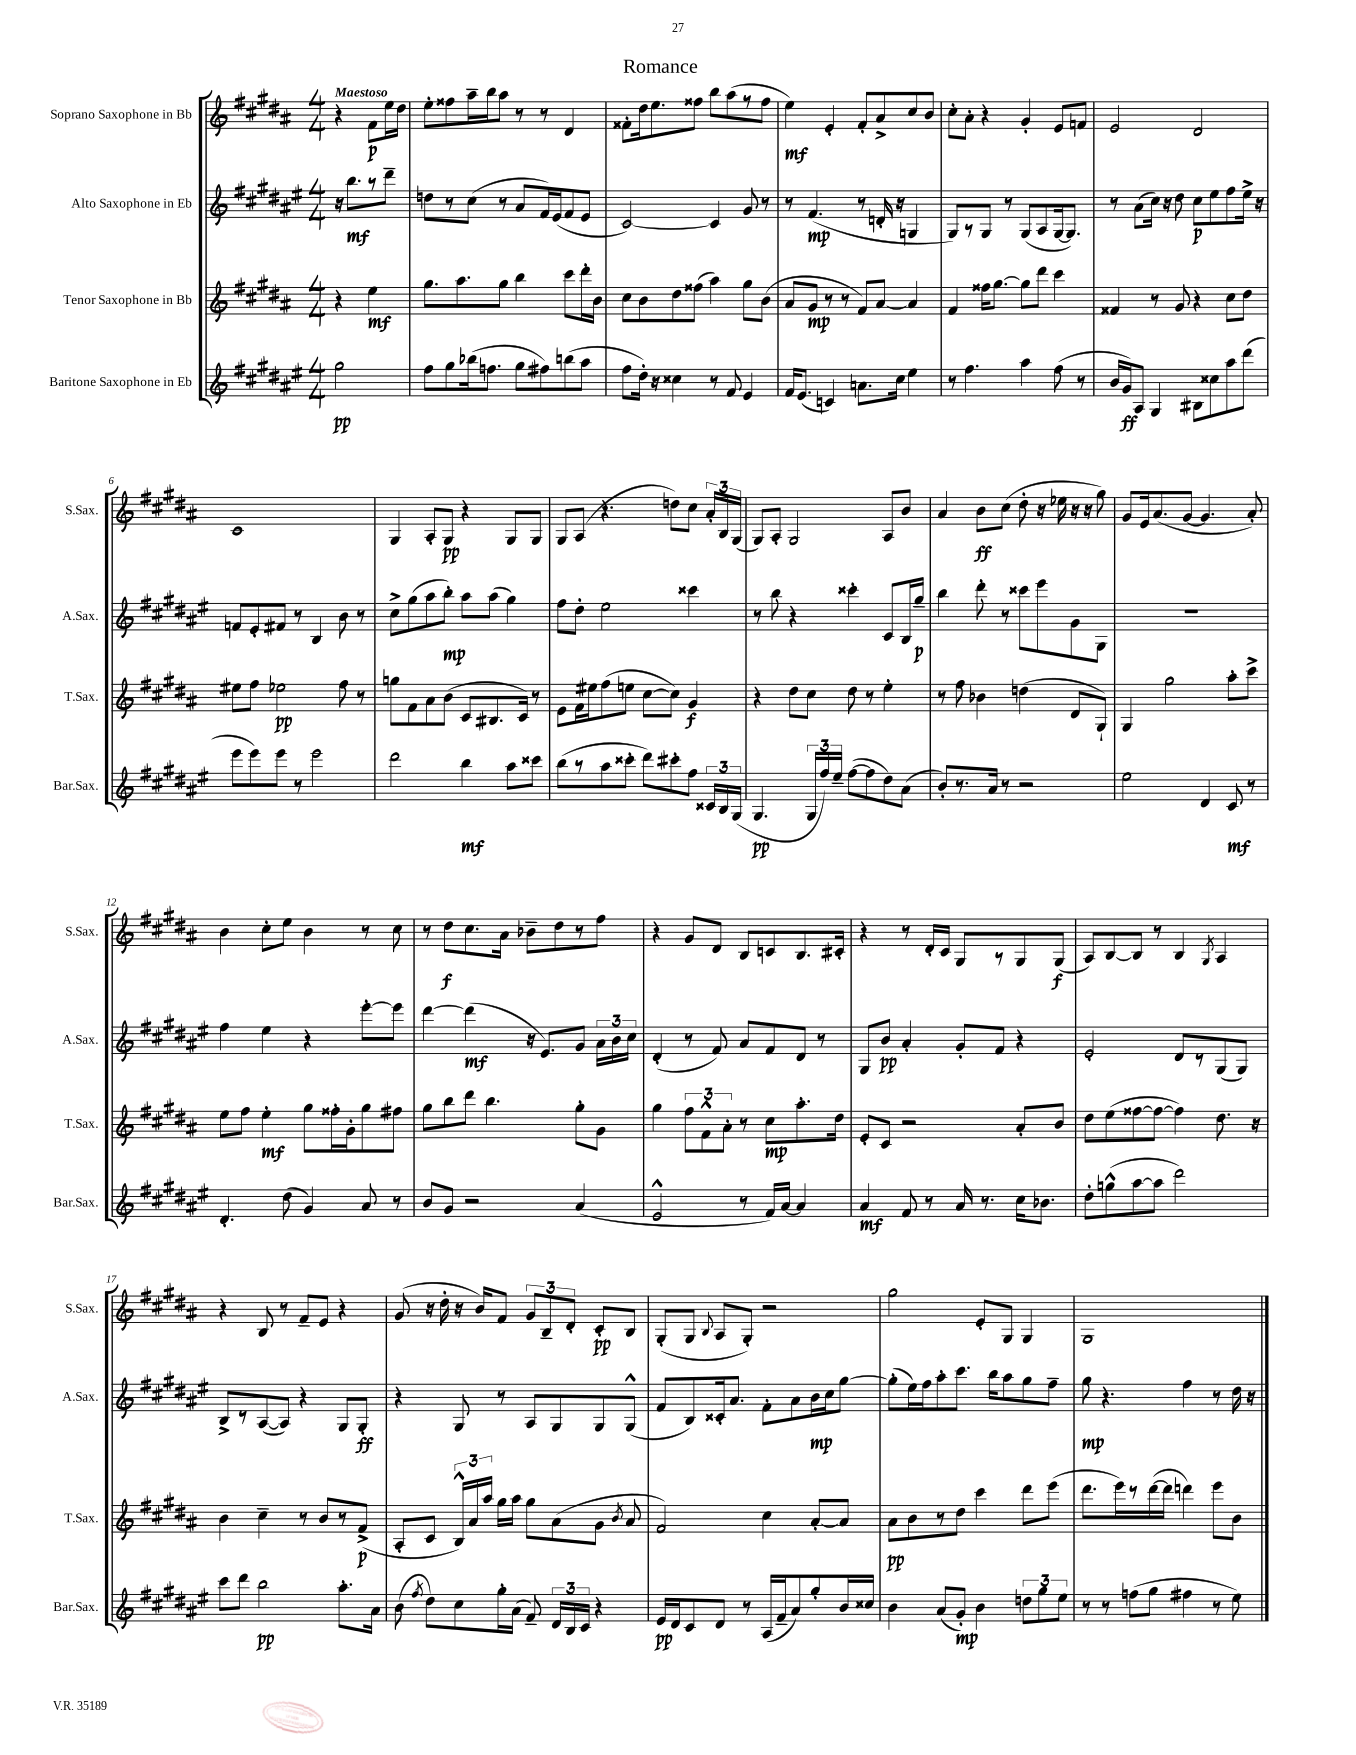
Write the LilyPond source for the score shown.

\header { title = "Romance" }
<<
\new StaffGroup <<
\new Staff = "s0" \with { instrumentName = "Soprano Saxophone in Bb" shortInstrumentName = "S.Sax." } {
    \clef treble \key b \major \numericTimeSignature \time 4/4 \partial 2 \tempo "Maestoso"
    \autoBeamOff r4 fis'8[\p e''16 dis''16] |
    e''8[-. fisis''8 ais''16-- b''16 ais''8] r8 r8 dis'4 |
    fisis'8[-. dis''16 e''8. fisis''8] b''8[ ais''8( r8 fisis''8] |
    e''4\mf) e'4-. fis'8[-. ais'8-> cis''8 b'8] |
    cis''8[-. ais'8]-. r4 gis'4-. e'8[ f'8] |
    e'2 dis'2 |
    cis'1 |
    gis4 ais8[-. gis8]\pp r4 gis8[ gis8] |
    gis8[ ais8]( r4. d''8[) cis''8] \tuplet 3/2 { ais'16[-. b16 gis16]( } |
    gis8[) ais8]-. gis2 ais8[ b'8] |
    ais'4 b'8[\ff cis''8]( dis''8-. r16 ees''16 r16 r16 gis''8) |
    gis'8[ e'16 ais'8.( gis'8]~ gis'4. ais'8-.) |
    b'4 cis''8[-. e''8] b'4 r8 cis''8 |
    r8 dis''8[\f cis''8. ais'16] bes'8[-- dis''8 r8 fis''8] |
    r4 gis'8[ dis'8] b8[ c'8 b8. cis'16]-. |
    r4 r8 dis'16[-. cis'16] gis8[ r8 gis8 gis8]\f( |
    ais8[) b8~ b8] r8 b4 \acciaccatura { gis8 } ais4 |
    r4 b8 r8 fis'8[-- e'8] r4 |
    gis'8( r16 dis''16-. r16 b'16[) fis'8] \tuplet 3/2 { gis'8[ b8-- dis'8]-. } cis'8[-.\pp b8] |
    gis8[-.( gis8] \appoggiatura { b8 } ais8[ gis8]-.) r2 |
    gis''2 e'8[-. gis8] gis4 |
    gis1 \bar "|." |
}
\new Staff = "s1" \with { instrumentName = "Alto Saxophone in Eb" shortInstrumentName = "A.Sax." } {
    \clef treble \key fis \major \numericTimeSignature \time 4/4 \partial 2
    \autoBeamOff r16 b''8.[\mf r8 dis'''8]-- |
    d''8[ r8 cis''8]( r8 ais'8[ fis'16) eis'16( fis'8 eis'8] |
    cis'2~) cis'4 gis'8 r8 |
    r8 fis'4.\mp( r8 d'16-. r16 g4 |
    gis8[) r8 gis8] r8 gis8[( ais8 gis16~ gis8.]) |
    r8 ais'8[( cis''16]) r16 dis''8 cis''8[\p eis''8 fis''8 eis''16]-> r16 |
    f'8[ eis'8-. fis'8] r8 b4 b'8 r8 |
    cis''8[-> gis''8( ais''8 b''8]-.\mp) ais''8[ ais''8]( gis''4) |
    fis''8[ dis''8]-. eis''2 cisis'''4 |
    r8 b''8 r4 cisis'''4-. cis'8[ b16 gis''16]--\p |
    b''4 dis'''8-. r8 cisis'''8[ eis'''8 gis'8 gis8] |
    R1 |
    fis''4 eis''4 r4 eis'''8[~-. eis'''8] |
    dis'''4~ dis'''4\mf( r16 eis'8.[) gis'8] \tuplet 3/2 { ais'16[ b'16 cis''16] } |
    dis'4-.( r8 fis'8) ais'8[ fis'8 dis'8] r8 |
    gis8[ b'8]\pp ais'4-. gis'8[-. fis'8] r4 |
    eis'2-. dis'8[ r8 gis8( gis8]) |
    b8[-> r8 ais8~( ais8]) r4 gis8[ gis8]-.\ff |
    r4 gis8 r8 ais8[ gis8 gis8 gis8]-^( |
    fis'8[ b8) cisis'16-. ais'8.] fis'8[-. ais'8 b'16\mp cis''16 gis''8]~ |
    gis''8[-.( eis''16) fis''16 ais''8-. cis'''8.] b''16[ ais''8 gis''8 fis''8]-- |
    gis''8\mp r4. fis''4 r8 dis''16 r16 \bar "|." |
}
\new Staff = "s2" \with { instrumentName = "Tenor Saxophone in Bb" shortInstrumentName = "T.Sax." } {
    \clef treble \key b \major \numericTimeSignature \time 4/4 \partial 2
    \autoBeamOff r4 e''4\mf |
    gis''8.[ ais''8. gis''8] b''4 cis'''8[ dis'''16-. b'16] |
    cis''8[ b'8 dis''8 fisis''8]( ais''4) gis''8[ b'8]( |
    ais'8[ gis'8]\mp r8 r8 fis'8[) ais'8]~ ais'4 |
    fis'4 fisis''16[ gis''8.]~ gis''8[ dis'''8] cis'''4 |
    fisis'4 r8 gis'8 r4 cis''8[ dis''8] |
    eis''8[ fis''8] ees''2\pp fis''8 r8 |
    g''8[ fis'8 ais'8 b'8]( cis'8[ bis8. cis'16]) r8 |
    e'8[ fis'16 eis''16 fis''8( e''8] cis''8[~ cis''8]) gis'4\f |
    r4 dis''8[ cis''8] dis''8 r8 e''4-. |
    r8 fis''8 bes'4 d''4( dis'8[ gis8]-!) |
    gis4 gis''2 ais''8[-. cis'''8]-> |
    e''8[ fis''8] e''4-.\mf gis''8[ fisis''16-. gis'16-. gis''8 fis''8] |
    gis''8[ b''8 dis'''8] b''4. gis''8[-. gis'8] |
    gis''4 \tuplet 3/2 { fis''8[ fis'8-^ ais'8]-. } r8 cis''8[\mp ais''8.-. dis''16] |
    e'8[-. cis'8] r2 ais'8[-. b'8] |
    dis''8[ e''8( fisis''8~ fisis''8]~ fisis''4) dis''8. r16 |
    b'4 cis''4-- r8 b'8[ r8 fis'8]->\p( |
    ais8[-. cis'8] \tuplet 3/2 { b16[-^) ais'16 ais''16] } gis''16[ ais''16] gis''8[ ais'8( gis'8] \acciaccatura { b'8 } ais'8 |
    fis'2) cis''4 ais'8[~-. ais'8] |
    ais'8[\pp b'8 r8 dis''8] cis'''4 dis'''8[ e'''8]( |
    dis'''8.[ e'''16) r8 dis'''16~( dis'''16] d'''4) e'''8[ b'8] \bar "|." |
}
\new Staff = "s3" \with { instrumentName = "Baritone Saxophone in Eb" shortInstrumentName = "Bar.Sax." } {
    \clef treble \key fis \major \numericTimeSignature \time 4/4 \partial 2
    \autoBeamOff gis''2\pp |
    fis''8[ gis''8 bes''16( f''8.] gis''8[ fis''8) b''8( ais''8] |
    fis''8[ dis''16]-.) r16 cisis''4 r8 fis'8 eis'4 |
    fis'16[ eis'8.]( c'4) a'8.[ cis''16] eis''4 |
    r8 fis''4. ais''4 fis''8( r8 |
    b'16[ gis'16\ff) ais8] gis4 bis8[ cisis''8 ais''8 dis'''8]( |
    eis'''8[ eis'''8) eis'''8] r8 eis'''2 |
    dis'''2 b''4\mf ais''8[ cisis'''8] |
    b''8[( r8 ais''8 cisis'''8]-. dis'''8[) cis'''8-. fis''8] \tuplet 3/2 { cisis'16[ b16 gis16]( } |
    gis4.\pp \tuplet 3/2 { gis16[ fis''16) eis''16]-- } fis''8[~( fis''8 dis''8) ais'8]( |
    b'8[-.) r8. ais'16] r8 r2 |
    eis''2 dis'4 cis'8\mf r8 |
    dis'4.-. dis''8( gis'4) ais'8 r8 |
    b'8[ gis'8] r2 ais'4( |
    eis'2-^ r8 fis'16[) ais'16]~ ais'4 |
    ais'4\mf fis'8 r8 ais'16 r8. cis''16[ bes'8.] |
    dis''8[-. g''8-^( ais''8~ ais''8] dis'''2) |
    cis'''8[ dis'''8] b''2\pp ais''8.[-. ais'16] |
    b'8( \acciaccatura { fis''8 } dis''8[) cis''8 gis''16-. ais'16]( fis'8--) \tuplet 3/2 { dis'16[ b16 cis'16] } r4 |
    eis'16[\pp dis'16 cis'8 dis'8] r8 ais16[( fis'16-- ais'8) gis''8-. b'16 cisis''16] |
    b'4 ais'8[( gis'8]-.\mp) b'4 \tuplet 3/2 { d''8[ gis''8 eis''8] } |
    r8 r8 f''8[( gis''8] fis''4 r8 eis''8) \bar "|." |
}
>>
>>
